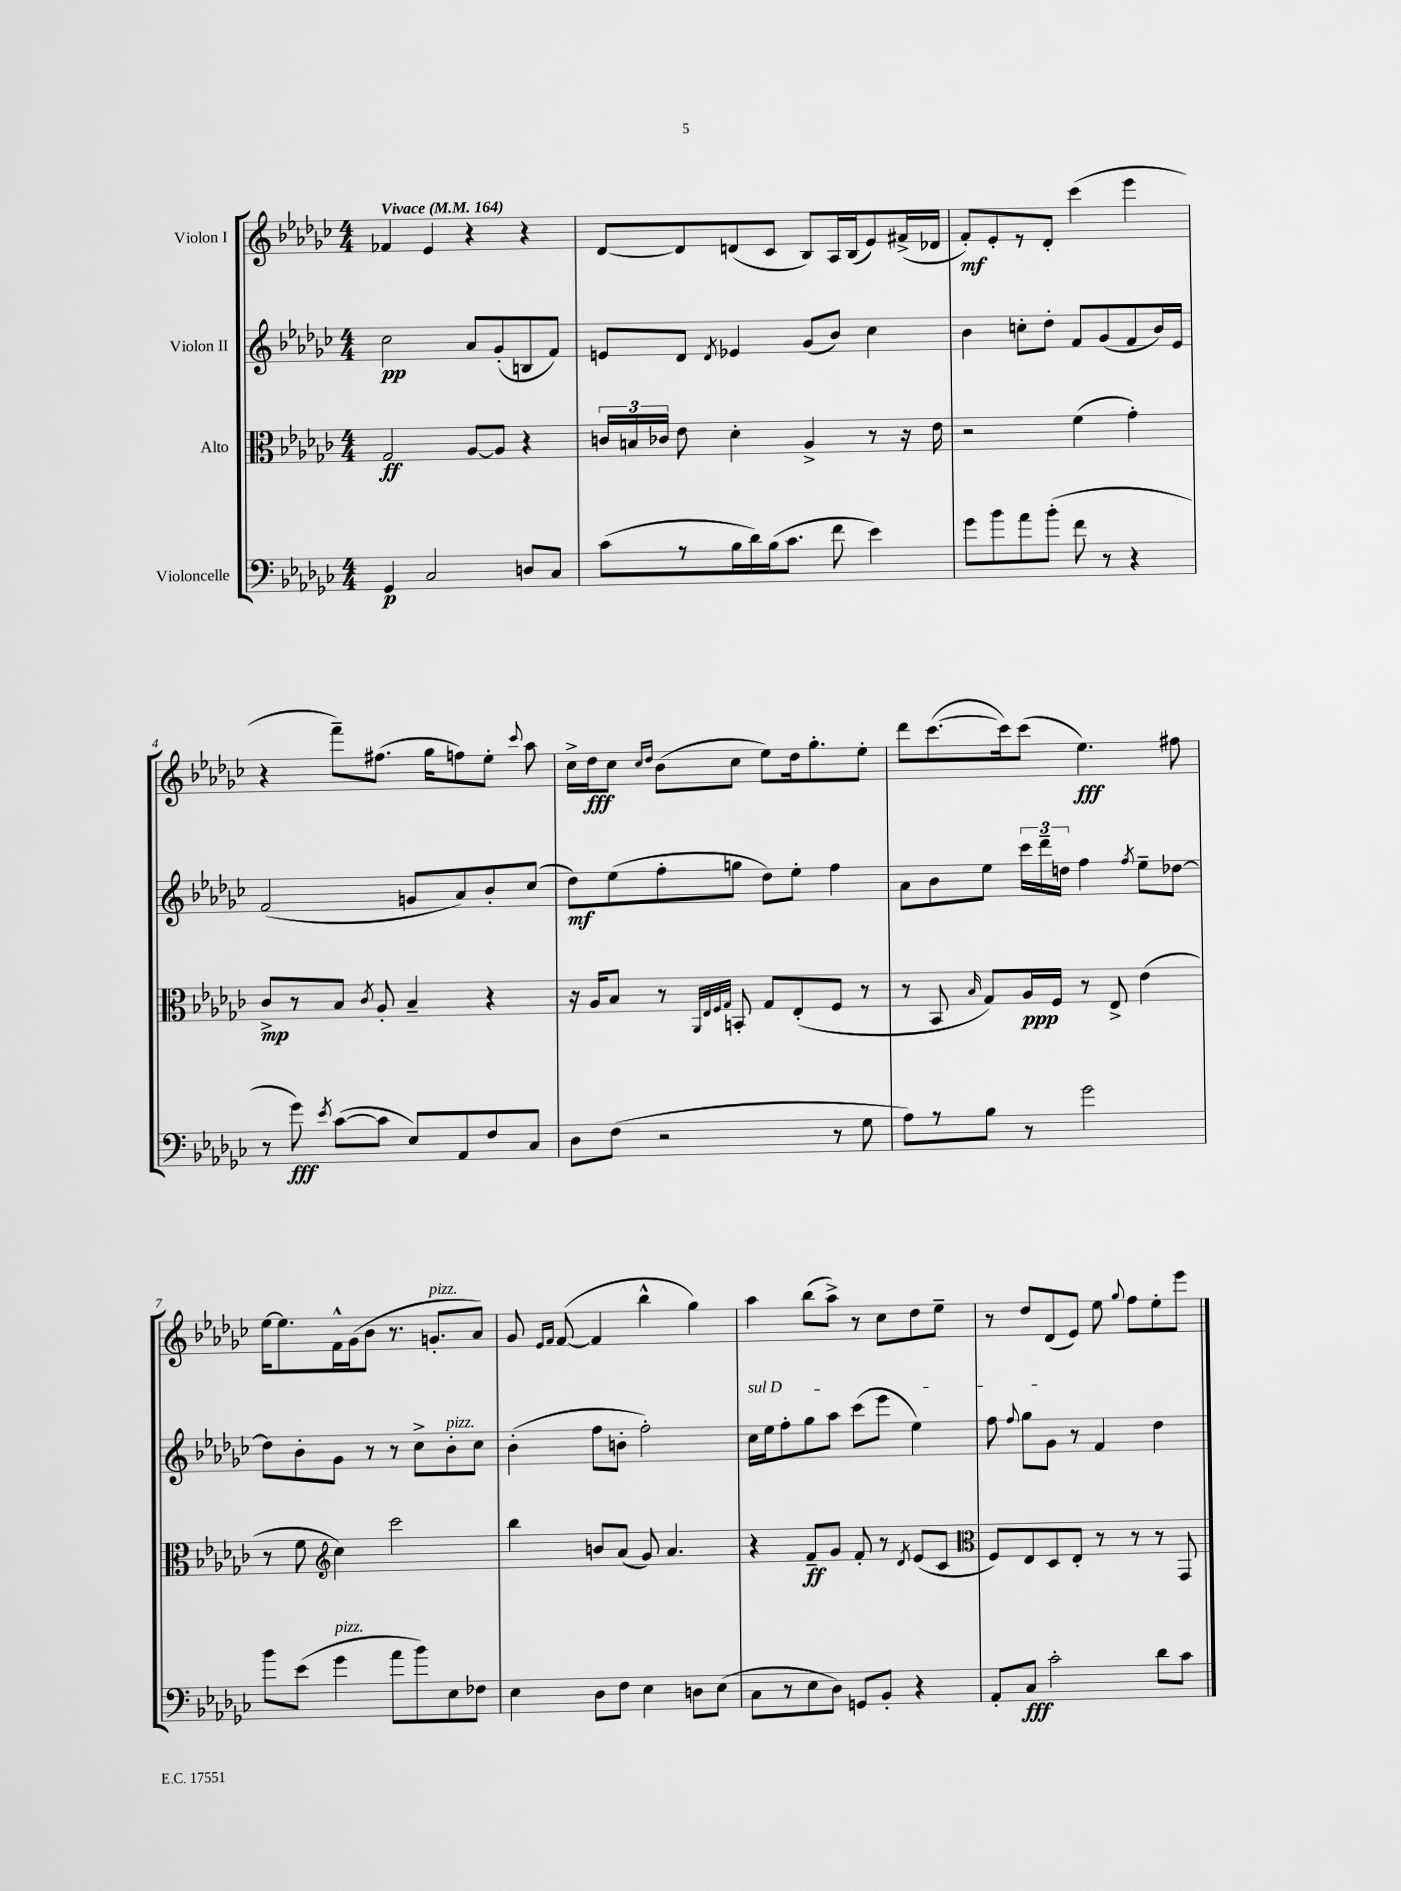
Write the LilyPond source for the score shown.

<<
\new StaffGroup <<
\new Staff = "s0" \with { instrumentName = "Violon I" } {
    \clef treble \key ges \major \numericTimeSignature \time 4/4 \tempo "Vivace" 4 = 164
    \autoBeamOff fes'4 ees'4 r4 r4 |
    des'8[~ des'8 d'8( ces'8] bes8[) aes16 bes16( ees'8) fis'16->( des'16] |
    f'8[-.\mf) ees'8-. r8 des'8]-. ces'''4( ees'''4 |
    r4 f'''8[--) fis''8.]( ges''16[ f''8) ees''8]-. \appoggiatura { ces'''8 } aes''8 |
    ces''16[-> des''16\fff ces''8] \grace { ces''16[ des''16] } bes'8[( ces''8] ees''8[) des''16 ges''8.-. ees''8]-. |
    des'''8[ ces'''8.~( ces'''16) ces'''8]( ees''4.\fff) fis''8 |
    ees''16[~ ees''8. f'16-^ ges'16( bes'8] r8. g'8.[-.^\markup { \italic "pizz." } aes'8]) |
    ges'8 \grace { ees'16[ f'16] } f'8~( f'4 bes''4-^ ges''4) |
    aes''4 bes''8[( aes''8]->) r8 ces''8[ des''8 ees''8]-- |
    r8 des''8[ des'8( ees'8]) ees''8 \appoggiatura { ges''8 } f''8[ ees''8-. ees'''8] \bar "|." |
}
\new Staff = "s1" \with { instrumentName = "Violon II" } {
    \clef treble \key ges \major \numericTimeSignature \time 4/4
    \autoBeamOff ces''2\pp aes'8[ ges'8-.( b8 f'8]) |
    e'8[ des'8] \acciaccatura { des'8 } ees'4 ges'8[( bes'8]) ces''4 |
    bes'4 c''8[-. des''8]-. f'8[ ges'8( f'8 bes'16) ees'16] |
    f'2( g'8[ aes'8) bes'8-. ces''8]( |
    des''8[\mf) ees''8( f''8-. g''8] des''8[) ees''8]-. f''4 |
    aes'8[ bes'8 ees''8] \tuplet 3/2 { ces'''16[ des'''16-- d''16] } f''4 \acciaccatura { f''8 } ees''8[-- des''8]~ |
    des''8[ bes'8-. ges'8] r8 r8 ces''8[-> bes'8-.^\markup { \italic "pizz." } ces''8] |
    bes'4-.( f''8[ b'8]-. f''2-.) |
    \once \override TextSpanner.bound-details.left.text = \markup { \italic "sul D" } ces''16[\startTextSpan ees''16 f''8-. ges''8 aes''8] ces'''8[( ees'''8] ees''4) |
    f''8 \appoggiatura { f''8 } ges''8[ ges'8]\stopTextSpan r8 f'4 des''4 \bar "|." |
}
\new Staff = "s2" \with { instrumentName = "Alto" } {
    \clef alto \key ges \major \numericTimeSignature \time 4/4
    \autoBeamOff ges2\ff aes8[~ aes8] r4 |
    \tuplet 3/2 { c'16[ b16 ces'16] } ees'8 des'4-. aes4-> r8 r16 ees'16 |
    r2 f'4( ges'4-.) |
    ces'8[->\mp r8 bes8] \acciaccatura { ces'8 } aes8-. bes4-- r4 |
    r16 aes16[ bes8] r8 \grace { aes,32[ ees32 f32 ges32] } b,8-. ges8[ ees8-.( f8] r8 |
    r8 bes,8 \grace { bes16 } ges8[) aes16\ppp f16] r8 ees8-> ees'4( |
    r8 f'8 \clef treble ces''4) ces'''2 |
    bes''4 b'8[ aes'8]( ges'8) aes'4. |
    r4 f'8[--\ff ges'8] f'8-. r8 \acciaccatura { des'8 } ees'8[( ces'8] |
    \clef alto f8[) ees8 des8 ees8]-. r8 r8 r8 ges,8 \bar "|." |
}
\new Staff = "s3" \with { instrumentName = "Violoncelle" } {
    \clef bass \key ges \major \numericTimeSignature \time 4/4
    \autoBeamOff ges,4\p ces2 d8[ ces8] |
    ces'8[( r8 bes16 des'16) bes16( ces'8.] f'8 ees'4) |
    ges'8[ bes'8 aes'8 bes'8]-.( f'8 r8 r4 |
    r8 ges'8\fff) \acciaccatura { ees'8 } ces'8[~( ces'8] ees8[) aes,8 f8 ces8] |
    des8[ f8]( r2 r8 ges8 |
    aes8[) r8 bes8] r8 ges'2 |
    bes'8[ ees'8]( ges'4^\markup { \italic "pizz." } aes'8[ bes'8) ees8 fes8] |
    ees4 des8[ f8] ees4 d8[ ees8]( |
    ces8[ r8 ees8 des8]) g,8[ bes,8]-. r4 |
    aes,8[-. ces8]\fff ces'2-. des'8[ ces'8] \bar "|." |
}
>>
>>
